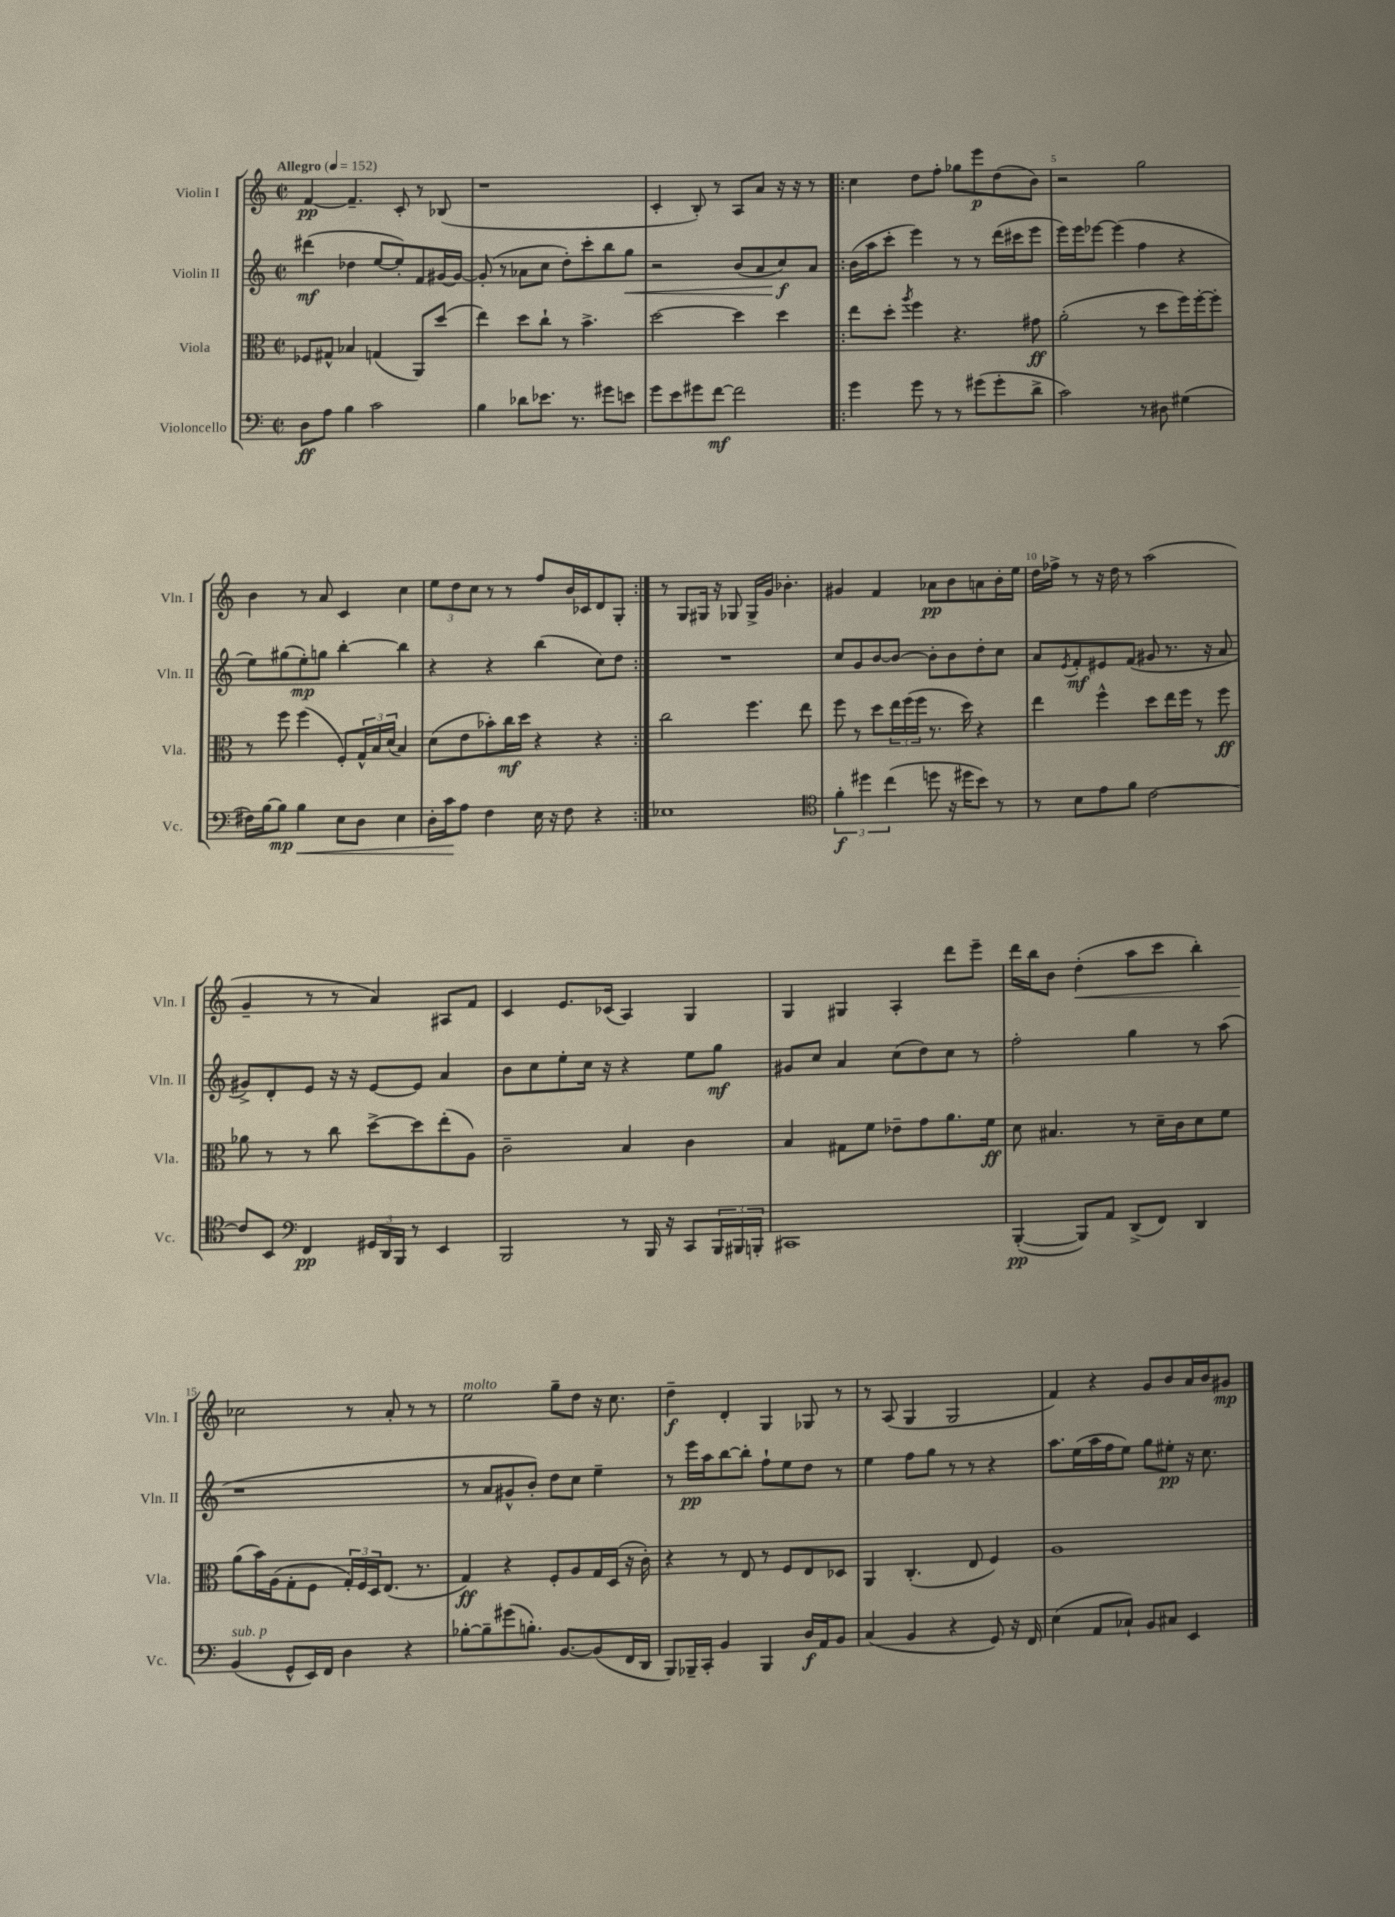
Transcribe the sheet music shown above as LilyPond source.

<<
\new StaffGroup <<
\new Staff = "s0" \with { instrumentName = "Violin I" shortInstrumentName = "Vln. I" } {
    \clef treble \key c \major \defaultTimeSignature \time 2/2 \tempo "Allegro" 4 = 152
    f'4~\pp f'4.-- c'8-. r8 bes8( |
    r1 |
    c'4-. b8-.) r8 a8 a'8 r16 r16 r8 |
    \repeat volta 2 { c''4 d''8 f''8-. ges''8 e'''8\p d''8( b'8) |
    r2 g''2 |
    b'4 r8 a'8 c'4 c''4 |
    \tuplet 3/2 { e''8 d''8 c''8 } r8 r8 f''8 b'16 ces'16 d'8 g8-. | }
    r8 g8 gis16 r16 ges8 ges16-> g'16 bes'4.-. |
    gis'4 f'4 aes'8\pp b'8 a'8 b'16-. e''16 |
    d''16 fes''16-> r8 r16 d''16 r8 a''2( |
    g'4-- r8 r8 a'4) ais8 f'8 |
    c'4 e'8. ces'16( a4) g4 |
    g4 gis4 a4-. d'''8 e'''8-- |
    d'''16 b''16 b'8 d''4-.\<( a''8 c'''8 b''4-.) |
    ces''2\! r8 a'8-. r8 r8 |
    e''2^\markup { \italic "molto" } g''8-- d''8 r16 c''8. |
    d''4--\f d'4-. g4 ges8 r8 |
    r8 a8( g4 g2 |
    f'4) r4 g'8 b'8 a'16 b'16 gis'8\mp \bar "|." |
}
\new Staff = "s1" \with { instrumentName = "Violin II" shortInstrumentName = "Vln. II" } {
    \clef treble \key c \major \defaultTimeSignature \time 2/2
    dis'''4\mf( des''4 e''8~ e''8-.) f'8 gis'16~ gis'16~ |
    gis'8-.( r8 aes'8 c''8 d''8-.) c'''8-. b''8 g''8\< |
    r2 b'8( a'8 c''8\f\!) a'8 |
    \repeat volta 2 { b'16( a''16 c'''8-. e'''4) r8 r8 d'''16( cis'''16 e'''8 |
    e'''16) e'''16 ees'''8~ ees'''4( f''4 r4 |
    e''8) gis''8( e''8-.\mp) g''8 b''4~-. b''4 |
    r4 r4 b''4( c''8) d''8 | }
    R1 |
    c''8 g'8 b'8~ b'8~ b'8-. b'8 d''8-. c''8 |
    a'8 \acciaccatura { e'8 } f'8-.\mf eis'8 f'8( gis'8 r8. r16 a'8 |
    gis'8->) d'8-. e'8 r16 r16 e'8~ e'8 a'4 |
    b'8 c''8 e''8-. c''16 r16 r4 e''8 g''8\mf |
    gis'8 c''8 a'4 c''8( d''8) c''8 r8 |
    f''2-. g''4 r8 a''8( |
    r1 |
    r8 a'8 gis'8-^ b'8-.) d''8 c''8 e''4-- |
    r8 e'''16\pp a''16 b''8~ b''8-. f''8-! e''8 d''8 r8 |
    e''4 f''8 g''8 r8 r8 r4 |
    a''8. e''16( a''16 f''16 e''8) g''8 eis''8-.\pp r16 c''8. \bar "|." |
}
\new Staff = "s2" \with { instrumentName = "Viola" shortInstrumentName = "Vla." } {
    \clef alto \key c \major \defaultTimeSignature \time 2/2
    fes8 gis8-^ bes4 g4( a,8) d''8( |
    e''4) d''8 c''8-! r8 b'4.-> |
    d''2~ d''4 d''4 |
    \repeat volta 2 { e''8 d''8-. \acciaccatura { a''8 } f''4 r4. gis'8\ff |
    a'2-.( r8 d''8 f''16) f''16~-. f''8-. |
    r8 f''8 f''4( f8-.) \tuplet 3/2 { g16-^ b16 d'16( } b4) |
    d'8( e'8 bes'8-.) c''16\mf d''16 r4 r4 | }
    c''2 f''4. e''8 |
    f''8 r8 d''8 \tuplet 3/2 { e''16 f''16( f''16 } r8. d''16) r4 |
    e''4 f''4-^ d''8 e''16 f''16 r8 f''8\ff |
    aes'8 r8 r8 c''8 d''8~-> d''8 e''8-.( a8) |
    c'2-- b4 c'4 |
    b4 gis8 f'8 ees'8-- g'8 a'8. f'16\ff |
    d'8 bis4. r8 d'16-- c'16 d'8 f'8 |
    a'8( b'16) a16( g8-. f8 \tuplet 3/2 { g16-.) f16 d16 } e8.( r8. |
    g4\ff) r4 f8-. a8 g16 d16( r16 c'16-.) |
    r4 r8 e8 r8 f8 e8 des8 |
    a,4 c4.-.( e8 f4) |
    a1 \bar "|." |
}
\new Staff = "s3" \with { instrumentName = "Violoncello" shortInstrumentName = "Vc." } {
    \clef bass \key c \major \defaultTimeSignature \time 2/2
    d8\ff a8 b4 c'2 |
    b4 des'8 ees'8. r8. gis'8 e'8 |
    g'8 e'8 gis'8 f'8~\mf f'2 |
    \repeat volta 2 { g'4 g'8 r8 r8 gis'8( gis'8-. d'8-> |
    c'2) r8 dis8 gis4( |
    fis16) b16~ b8\mp b4\< e8 d8 e4 |
    d16-. c'16\! a8 f4 e16 r16 f8 r4 | }
    ees1 |
    \clef tenor \tuplet 3/2 { f'4-.\f dis''4 c''4( } d''8 r16 dis''16 b'8) r8 |
    r8 b8 e'8 f'8 c'2~ |
    c'8 b,8 \clef bass f,4\pp \tuplet 3/2 { gis,16 d,16 b,,16 } r8 e,4 |
    b,,2 r8 b,,16 r16 c,8 \tuplet 3/2 { b,,16 bis,,16 b,,16-. } |
    cis,1 |
    b,,4~-.\pp( b,,8) a,8 d,8->( f,8) d,4 |
    b,4^\markup { \italic "sub. p" }( g,8-^ e,16) f,16 d4 r4 |
    bes8~-. bes8-- gis'8( b8.-.) b,8.~ b,8( f,16 d,16 |
    b,,8) bes,,16-- c,16-. b,4 bes,,4 d16\f a,16 b,8 |
    c4( b,4 r4 g,8) r16 f,16 |
    e4( a,8 ces8-!) b,8 cis8 e,4 \bar "|." |
}
>>
>>
\layout { \context { \Score \override BarNumber.break-visibility = ##(#f #t #t) barNumberVisibility = #(every-nth-bar-number-visible 5) } }
